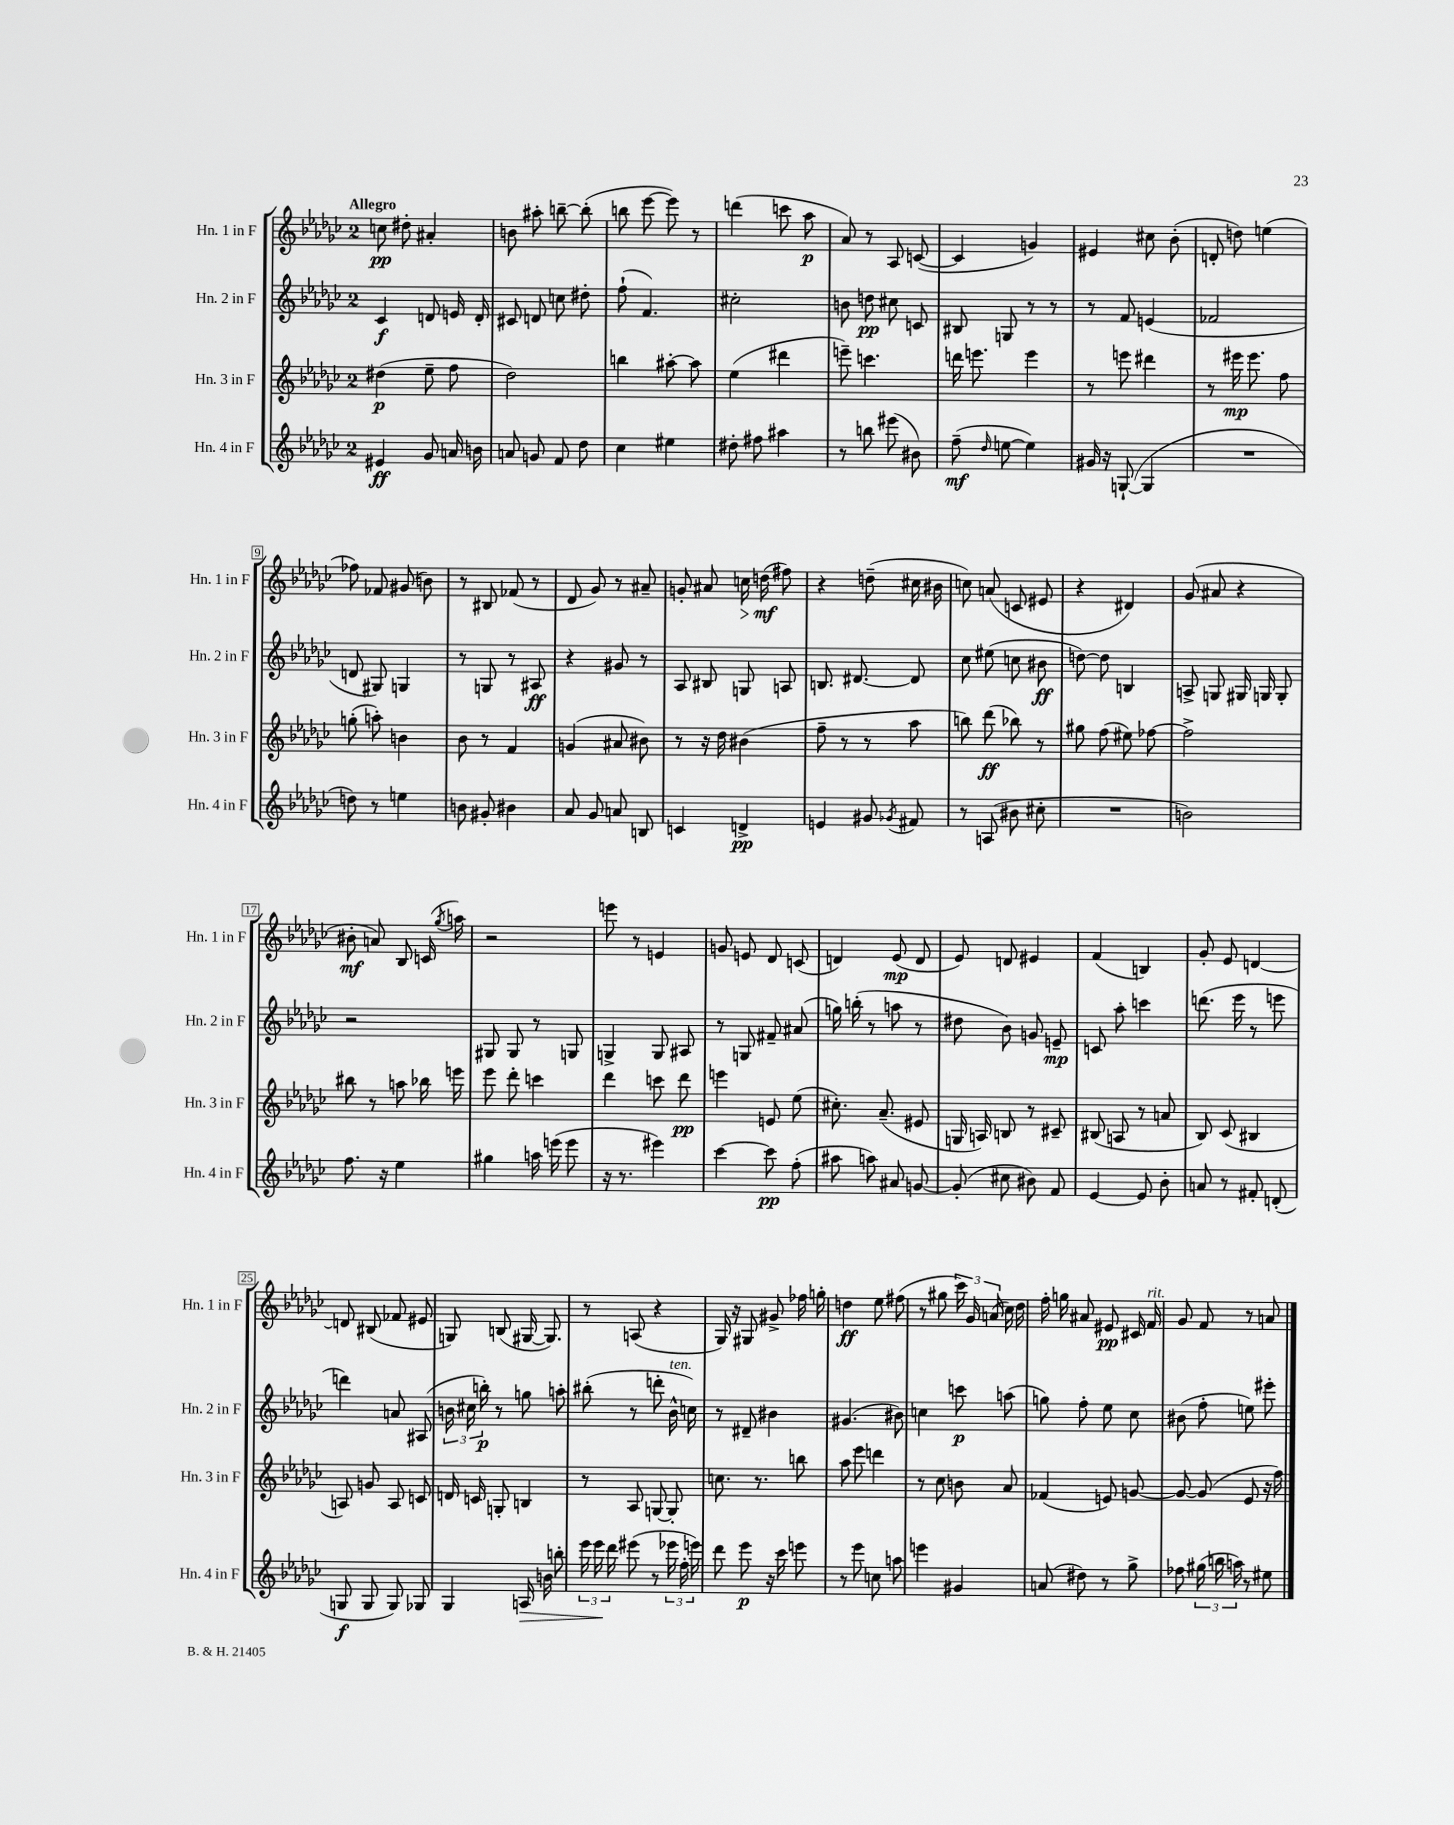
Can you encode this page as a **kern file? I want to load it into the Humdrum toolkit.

**kern	**dynam	**kern	**dynam	**kern	**dynam	**kern	**dynam
*part4	*part4	*part3	*part3	*part2	*part2	*part1	*part1
*staff4	*staff4	*staff3	*staff3	*staff2	*staff2	*staff1	*staff1
*I"Hn. 4 in F	*	*I"Hn. 3 in F	*	*I"Hn. 2 in F	*	*I"Hn. 1 in F	*
*I'Hn. 4 in F	*	*I'Hn. 3 in F	*	*I'Hn. 2 in F	*	*I'Hn. 1 in F	*
*clefG2	*	*clefG2	*	*clefG2	*	*clefG2	*
*k[b-e-a-d-g-c-]	*	*k[b-e-a-d-g-c-]	*	*k[b-e-a-d-g-c-]	*	*k[b-e-a-d-g-c-]	*
*M2/4	*	*M2/4	*	*M2/4	*	*M2/4	*
=1	=1	=1	=1	=1	=1	=1	=1
!	!	!	!	!	!	!LO:TX:a:B:t=Allegro	!
4e#X/	ff	(4dd#X\	p	4c-/	f	8ccn\	pp
.	.	.	.	.	.	8dd#X'\	.
8g-/	.	8ee-~\	.	8dn/	.	4a#X'/	.
16an/	.	8ff\	.	16en/	.	.	.
16bn\	.	.	.	16d'/	.	.	.
=2	=2	=2	=2	=2	=2	=2	=2
8an/	.	2dd-\)	.	8c#X/	.	8bn\	.
8gn/	.	.	.	8dn/	.	8aa#X'\	.
8f/	.	.	.	8ccn\	.	[8bbn~\	.
8dd-\	.	.	.	8dd#X'\	.	(8bb'\]	.
=3	=3	=3	=3	=3	=3	=3	=3
4cc-\	.	4bbn\	.	(8ff`\	.	8bbn\	.
.	.	.	.	4.f/)	.	[8eee-\	.
4ee#X\	.	[8aa#X'\	.	.	.	8eee-\])	.
.	.	8aa#\]	.	.	.	8r	.
=4	=4	=4	=4	=4	=4	=4	=4
8dd#X'\	.	(4ee-\	.	2cc#X'\	.	(4dddn\	.
8ff#X\	.	.	.	.	.	.	.
4aa#X\	.	4ddd#X\	.	.	.	8cccn\	.
.	.	.	.	.	.	8aa-\	p
=5	=5	=5	=5	=5	=5	=5	=5
8r	.	8eeen~\)	.	8bn\	.	8a-/)	.
8bbn\	.	4.cccn\	.	8ddn\	pp	8r	.
(8eee#X\	.	.	.	8cc#X\	.	8A-/	.
8b#X\)	.	.	.	8cn/	.	([8cn/	.
=6	=6	=6	=6	=6	=6	=6	=6
(8ff~\	mf	16dddn\	.	8B#X/	.	4c/]	.
.	.	8.eeen\	.	.	.	.	.
16qqdd-/	.	.	.	.	.	.	.
[8een\	.	.	.	8Gn/	.	.	.
4ee\])	.	4eee\	.	8r	.	4gn/)	.
.	.	.	.	8r	.	.	.
=7	=7	=7	=7	=7	=7	=7	=7
16g#X/	.	8r	.	8r	.	4e#X/	.
16r	.	.	.	.	.	.	.
([8Gn`/	.	8eeen\	.	8f/	.	.	.
4G/]	.	4ddd#X\	.	(4en/	.	8cc#X\	.
.	.	.	.	.	.	(8b-'\	.
=8	=8	=8	=8	=8	=8	=8	=8
2r	.	8r	.	2f-X/	.	8dn'/	.
.	.	16eee#X\	mp	.	.	8ddn\)	.
.	.	8.eee#\	.	.	.	.	.
.	.	.	.	.	.	(4een\	.
.	.	8ff\	.	.	.	.	.
!!LO:LB:g=z
=9	=9	=9	=9	=9	=9	=9	=9
8ddn\)	.	(8ggn'\	.	8dn/	.	8ff-X\)	.
8r	.	8aan'\)	.	8G#X/)	.	8f-X/	.
4een\	.	4bn\	.	4Gn/	.	(8g#X/	.
.	.	.	.	.	.	8bn\)	.
=10	=10	=10	=10	=10	=10	=10	=10
8bn\	.	8b-\	.	8r	.	8r	.
8g#X'/	.	8r	.	8Gn/	.	8B#X/	.
4b#X\	.	4f/	.	8r	.	(8f-X/	.
.	.	.	.	8A#X/	ff	8r	.
=11	=11	=11	=11	=11	=11	=11	=11
8a-/	.	(4gn/	.	4r	.	8d-/	.
8g-/	.	.	.	.	.	8g-/)	.
8an/	.	8a#X/	.	8g#X/	.	8r	.
8Bn/	.	8b#X\)	.	8r	.	8a#X~/	.
=12	=12	=12	=12	=12	=12	=12	=12
4cn/	.	8r	.	8A-/	.	8gn'/	.
.	.	16r	.	8B#X/	.	8a#X/	.
.	.	16dd-\	.	.	.	.	.
!	!	!	!	!	!	!	!LO:HP:b
4dn^/	pp	(4b#X\	.	8Gn/	.	16ccn\	>
.	.	.	.	.	.	(16ddn\	mf
.	.	.	.	8An/	.	8ff#X\)	]
=13	=13	=13	=13	=13	=13	=13	=13
4en/	.	8ff~\	.	8.Bn/	.	4r	.
.	.	8r	.	.	.	.	.
.	.	.	.	[8.d#X/	.	.	.
8g#X/	.	8r	.	.	.	(8ddn~\	.
8qg-X/	.	.	.	.	.	.	.
8f#X/	.	8aa-\	.	8d#/]	.	16cc#X\	.
.	.	.	.	.	.	16b#X\	.
=14	=14	=14	=14	=14	=14	=14	=14
8r	.	8bbn\)	.	8cc-\	.	8ccn\)	.
(8An/	.	(8ddd-\	ff	(8ee#X\	.	(8an/	.
8b#X\	.	8bb-X\)	.	8ccn\	.	8cn/	.
8cc#X'\	.	8r	.	8b#X\	ff	8e#X/	.
=15	=15	=15	=15	=15	=15	=15	=15
2r	.	8gg#X\	.	[8ddn\)	.	4r	.
.	.	(8ff\	.	8dd\]	.	.	.
.	.	8ee#X\)	.	4Bn/	.	4d#X/)	.
.	.	[8ff-X\	.	.	.	.	.
=16	=16	=16	=16	=16	=16	=16	=16
2bn\)	.	2ff-^\]	.	8An^/	.	(8g-/	.
.	.	.	.	8Gn/	.	8a#X/	.
.	.	.	.	16G#X/	.	4r	.
.	.	.	.	16Gn/	.	.	.
.	.	.	.	8G'/	.	.	.
!!LO:LB:g=z
=17	=17	=17	=17	=17	=17	=17	=17
8.ff\	.	8bb#X\	.	2r	.	8b#X'\	mf
.	.	8r	.	.	.	8an/)	.
16r	.	.	.	.	.	.	.
4ee-\	.	8aan\	.	.	.	8B-/	.
.	.	16bb-X\	.	.	.	(16cn/	.
.	.	.	.	.	.	8qgg-/	.
.	.	16eeen\	.	.	.	16aan\)	.
=18	=18	=18	=18	=18	=18	=18	=18
4gg#X\	.	8eee-\	.	8G#X/	.	2r	.
.	.	8ddd-'\	.	8G#/	.	.	.
16aan\	.	4cccn\	.	8r	.	.	.
(16eeen\	.	.	.	.	.	.	.
8eee\	.	.	.	8Gn/	.	.	.
=19	=19	=19	=19	=19	=19	=19	=19
16r	.	4ddd-\	.	4Gn^/	.	8eeen\	.
8.r	.	.	.	.	.	.	.
.	.	.	.	.	.	8r	.
4eee#X\)	.	8cccn\	.	8G/	.	4en/	.
.	.	8ddd-\	pp	8A#X/	.	.	.
=20	=20	=20	=20	=20	=20	=20	=20
[4ccc-\	.	4eeen\	.	8r	.	8gn/	.
.	.	.	.	8Gn/	.	8en/	.
8ccc-\]	pp	8en/	.	8f#X~/	.	8d-/	.
(8ff'\	.	(8ee-\	.	(8a#X/	.	(8cn/	.
=21	=21	=21	=21	=21	=21	=21	=21
8aa#X\	.	8.cc#X'\)	.	16ggn\)	.	4dn/)	.
.	.	.	.	(16bbn'\	.	.	.
8aan\)	.	.	.	8r	.	.	.
.	.	(8.a-~/	.	.	.	.	.
8a#X/	.	.	.	8aan\	.	(8e-/	mp
[8gn/	.	8e#X/	.	8r	.	8d/	.
=22	=22	=22	=22	=22	=22	=22	=22
(8g'/]	.	16Gn/	.	8dd#X\	.	8e-/)	.
.	.	16An/)	.	.	.	.	.
8cc#X\	.	8Bn/	.	8b-\)	.	8dn/	.
8b#X\)	.	8r	.	8gn/	.	4e#X/	.
8f/	.	8c#X~/	.	8en~/	mp	.	.
=23	=23	=23	=23	=23	=23	=23	=23
[4e-/	.	(8B#X/	.	8cn/	.	(4f/	.
.	.	8An/	.	8aa-'\	.	.	.
8e-/]	.	8r	.	4cccn\	.	4Bn/)	.
8b-'\	.	8an/	.	.	.	.	.
=24	=24	=24	=24	=24	=24	=24	=24
8an/	.	8B-/)	.	(8.dddn\	.	8g-'/	.
8r	.	(8c-/	.	.	.	8e-/	.
.	.	.	.	16eee-\	.	.	.
8f#X'/	.	4B#X/	.	8r	.	[4dn/	.
(8dn'/	.	.	.	8eeen\	.	.	.
!!LO:LB:g=z
=25	=25	=25	=25	=25	=25	=25	=25
8Gn/	f	8An/)	.	4dddn\)	.	8dn/]	.
8G/	.	8gn/	.	.	.	(8B#X/	.
8G/)	.	8A/	.	8an/	.	8f-X/	.
8G-X/	.	8cn/	.	(8A#X/	.	8e#X/	.
=26	=26	=26	=26	=26	=26	=26	=26
4G-/	.	16dn/	.	24bn\	.	8Gn/)	.
.	.	.	.	24cc#X\	.	.	.
.	.	16cn/	.	.	.	.	.
.	.	.	.	24bbn'\)	p	.	.
.	.	8Gn'/	.	8r	.	(8Bn/	.
!	!LO:HP:b	!	!	!	!	!	!
16An/	>	4Bn/	.	8ggn\	.	[16G#X/	.
16bn\	.	.	.	.	.	8.G#/])	.
8bbn'\	.	.	.	8aan'\	.	.	.
=27	=27	=27	=27	=27	=27	=27	=27
24eee-\	.	8r	.	(8bb#X'\	.	8r	.
24eee-\	.	.	.	.	.	.	.
24ddd-\	]	.	.	.	.	.	.
(8eee#X\	.	8A-/	.	8r	.	(8An/	.
8r	.	[8Gn/	.	8dddn'\	.	4r	.
!	!	!	!	!LO:TX:a:i:t=ten.	!	!	!
24eee-X\	.	8G'/]	.	16b-^^\	.	.	.
24ff'\	.	.	.	.	.	.	.
.	.	.	.	16ccn\)	.	.	.
24eeen\)	.	.	.	.	.	.	.
=28	=28	=28	=28	=28	=28	=28	=28
8ddd-\	.	8.ccn\	.	8r	.	16G-/)	.
.	.	.	.	.	.	16r	.
8eee-\	p	.	.	8d#X~/	.	8G#X/	.
.	.	8.r	.	.	.	.	.
16r	.	.	.	4b#X\	.	8g#X^/	.
16ccc-\	.	.	.	.	.	.	.
8eeen\	.	8bbn\	.	.	.	16ff-X\	.
.	.	.	.	.	.	16ggn'\	.
=29	=29	=29	=29	=29	=29	=29	=29
8r	.	8aa-\	.	(4.g#X/	.	4ddn\	ff
8eee-\	.	8eee-\	.	.	.	.	.
8ccn\	.	4dddn\	.	.	.	8ee-\	.
8aan\	.	.	.	8b#X\)	.	(8ff#X\	.
=30	=30	=30	=30	=30	=30	=30	=30
4eeen\	.	8r	.	4ccn\	.	8r	.
.	.	8cc-\	.	.	.	8gg#X\	.
4g#X/	.	8bn\	.	8cccn\	p	24ccc-\)	.
.	.	.	.	.	.	24g-/	.
.	.	.	.	.	.	(24an/	.
.	.	8a-/	.	(8aan\	.	16cc-\)	.
.	.	.	.	.	.	16dd-\	.
=31	=31	=31	=31	=31	=31	=31	=31
(8an/	.	(4f-X/	.	8ggn\)	.	16ff'\	.
.	.	.	.	.	.	16ggn\	.
8dd#X\)	.	.	.	8ff'\	.	8a#X/	.
8r	.	8en/)	.	8ee-\	.	8e#X/	pp
8gg-^\	.	[8gn/	.	8cc-\	.	16c#X/	.
!	!	!	!	!	!	!LO:TX:a:i:t=rit.	!
.	.	.	.	.	.	16f/	.
=32	=32	=32	=32	=32	=32	=32	=32
8ff-X\	.	8g/_	.	(8b#X\	.	8g-/	.
(24gg#X\	.	(8g/]	.	8ff'\	.	8f/	.
24bbn\	.	.	.	.	.	.	.
24aan\)	.	.	.	.	.	.	.
8r	.	8e-/	.	8een\)	.	8r	.
8ee#X\	.	16r	.	8eee#X'\	.	8an/	.
.	.	16ff\)	.	.	.	.	.
==	==	==	==	==	==	==	==
*-	*-	*-	*-	*-	*-	*-	*-
